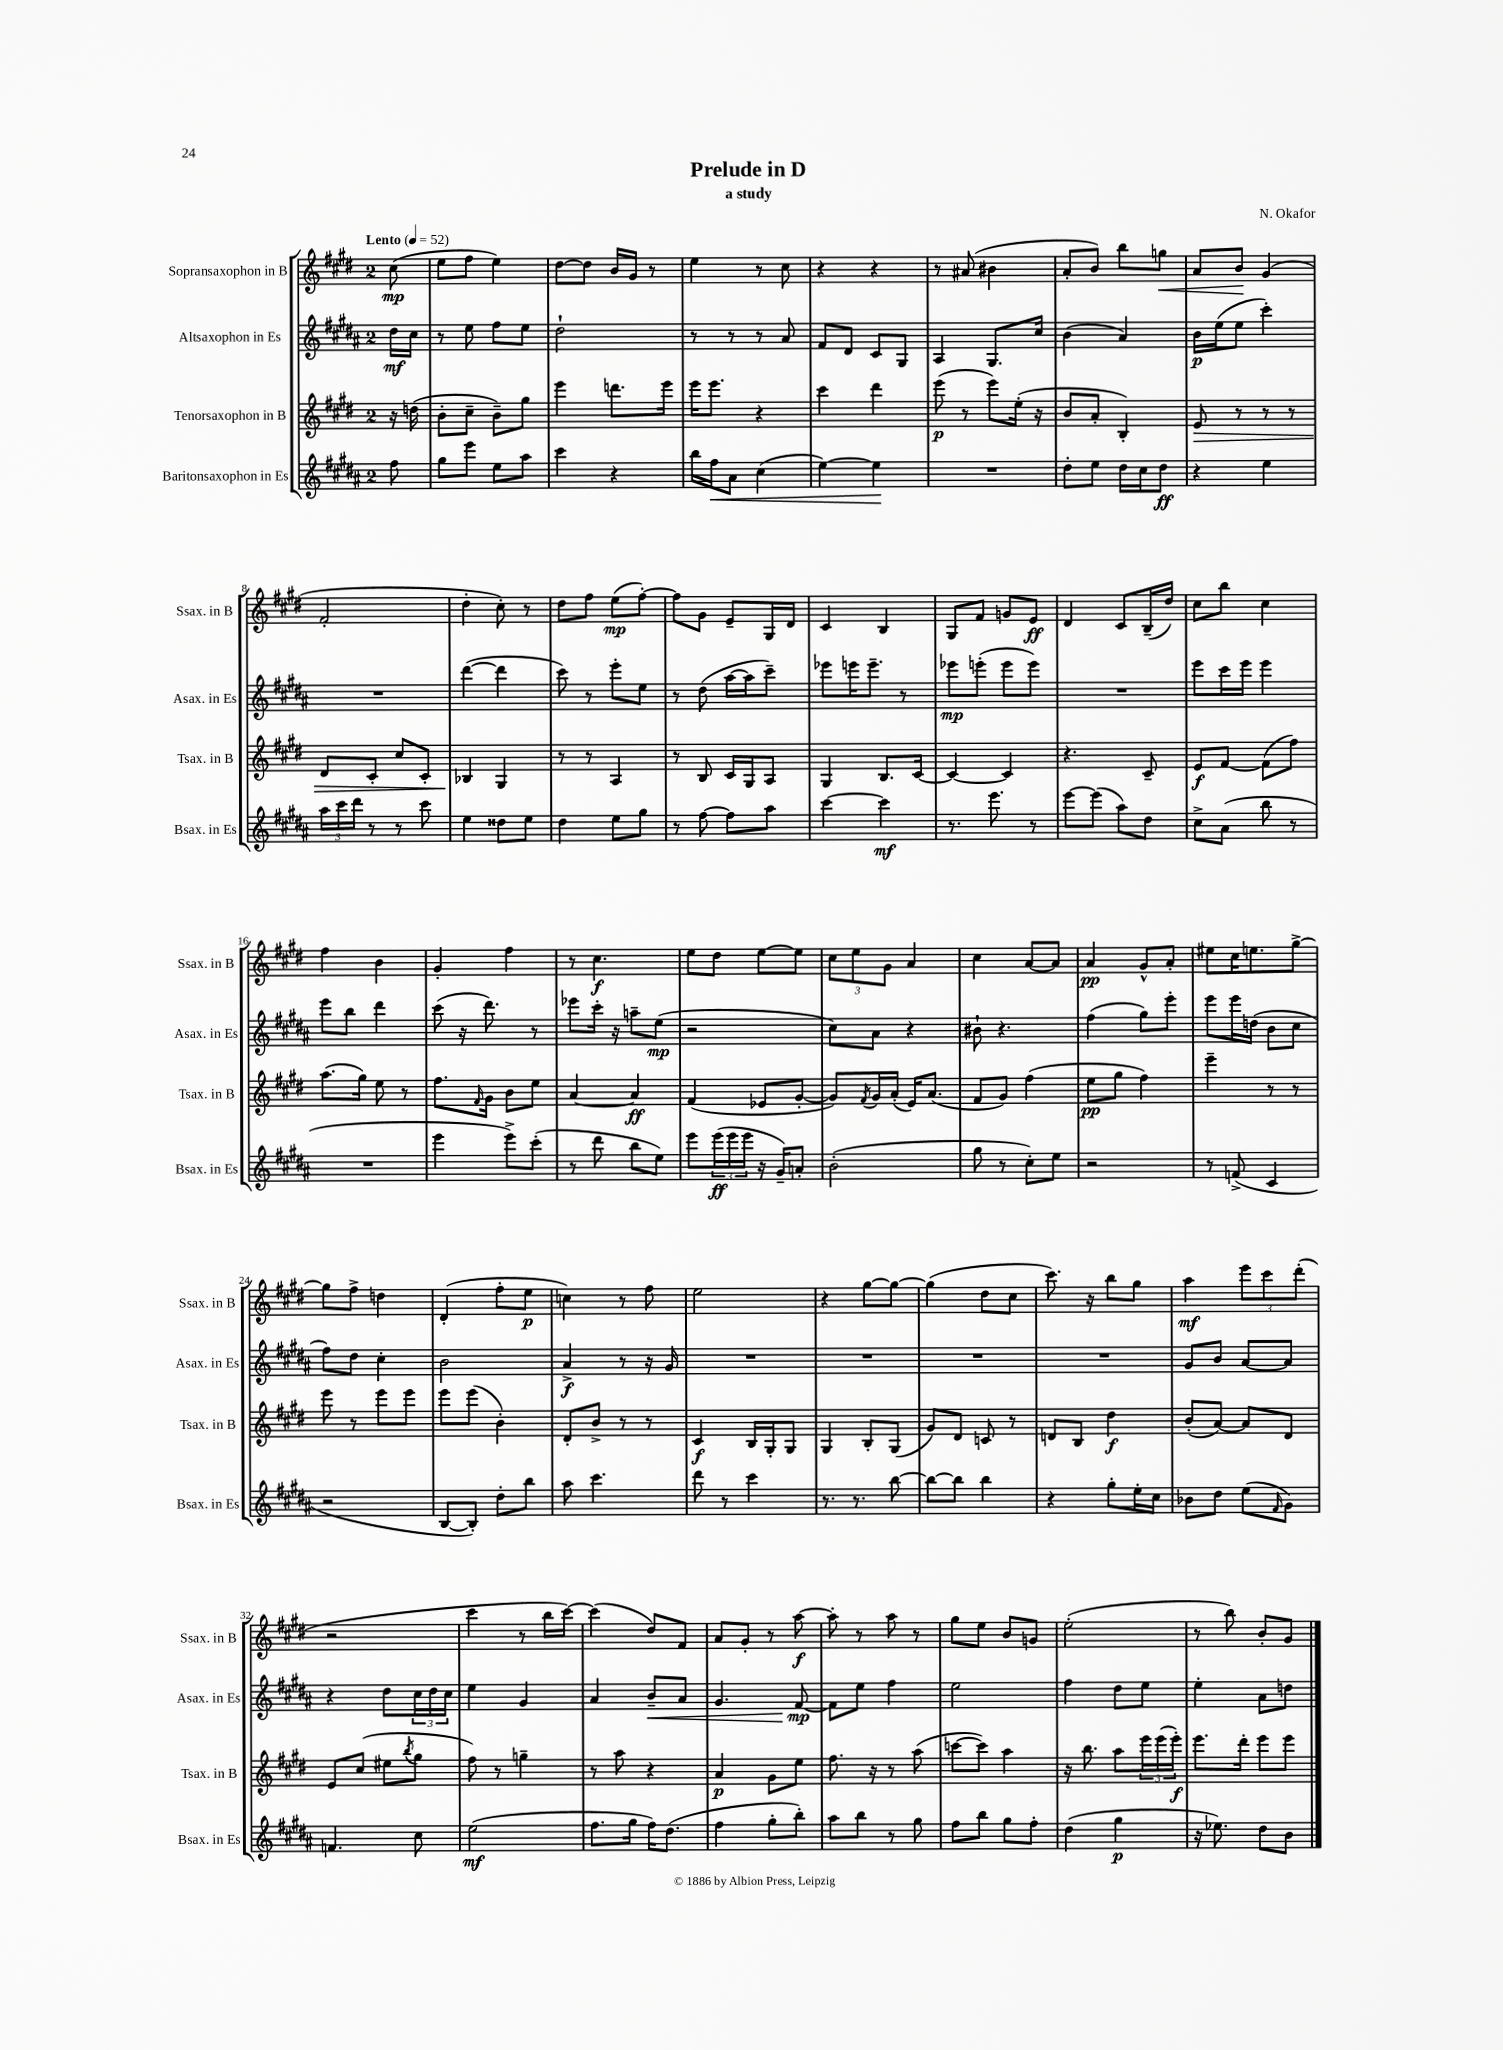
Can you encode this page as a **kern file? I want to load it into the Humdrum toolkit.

**kern	**kern	**kern	**kern
*staff4	*staff3	*staff2	*staff1
*clefG2	*clefG2	*clefG2	*clefG2
*k[f#c#g#d#a#]	*k[f#c#g#d#]	*k[f#c#g#d#a#]	*k[f#c#g#d#]
*M2/4	*M2/4	*M2/4	*M2/4
*MM52	*MM52	*MM52	*MM52
8ff#	16r	16dd#	(8cc#
.	(16dd	16cc#	.
=	=	=	=
8gg#	8b'	8r	8ee
8eee	8cc#~	8ee	8ff#
8ee	8b~)	8ff#	4ee)
8aa#	8gg#	8ee	.
=	=	=	=
4ccc#	4eee	2dd#`	[8dd#
.	.	.	8dd#]
4r	8.ddd	.	16b
.	.	.	16g#
.	.	.	8r
.	16eee	.	.
=	=	=	=
16bb	16eee	8r	4ee
16ff#	8.eee	.	.
8a#	.	8r	.
(4cc#	4r	8r	8r
.	.	8a#	8cc#
=	=	=	=
[4ee)	4ccc#	8f#	4r
.	.	8d#	.
4ee]	4ddd#	8c#	4r
.	.	8G#	.
=	=	=	=
2r	(8eee	4A#	8r
.	8r	.	(8a#
.	8eee)	8.G#	4b#
.	(16ee'	.	.
.	16r	16cc#	.
=	=	=	=
8dd#'	8b	(4b	8a'
8ee	8a'	.	8b)
16dd#	4B')	4a#)	8bb
16cc#	.	.	.
8dd#	.	.	8gg
=	=	=	=
4r	8e	16b	8a
.	.	(16ee	.
.	8r	8ee	8b
4ee	8r	4ccc#')	(4g#
.	8r	.	.
=	=	=	=
24aa#	8d#	2r	2f#'
24ccc#	.	.	.
24ddd#	.	.	.
8r	8c#'	.	.
8r	8cc#	.	.
8ccc#	8c#'	.	.
=	=	=	=
4ee	4B-	([4ddd#	4dd#'
8dd##	4G#	4ddd#]	8cc#')
8ee	.	.	8r
=	=	=	=
4dd#	8r	8ccc#)	8dd#
.	8r	8r	8ff#
8ee	4A	8eee'	(8ee
8gg#	.	8ee	[8ff#')
=	=	=	=
8r	8r	8r	8ff#]
[8ff#	8B	(8dd#	8g#
8ff#]	16c#	[16aa#	8e~
.	16G#	16aa#]	.
8aa#	8A	8ccc#~)	16G#
.	.	.	16d#
=	=	=	=
[4ccc#	4G#	8eee-	4c#
.	.	16eee	.
.	.	8.eee~	.
4ccc#]	8.B	.	4B
.	.	8r	.
.	[16c#	.	.
=	=	=	=
8.r	4c#_	8eee-	8G#
.	.	(8eee'	8f#
8.eee	.	.	.
.	4c#]	8eee	8g
8r	.	8eee)	8e
=	=	=	=
[8eee	4.r	2r	4d#
(8eee]	.	.	.
8aa#)	.	.	8c#
8dd#	8c#~	.	(16B~
.	.	.	16dd#)
=	=	=	=
8cc#^	8e	8eee	8cc#
(8a#	[8f#	16ccc#	8bb
.	.	16eee	.
8bb	(8f#]	4eee	4cc#
8r	8ff#)	.	.
=	=	=	=
2r	(8.aa	8eee	4ff#
.	.	8bb	.
.	16gg#)	.	.
.	8ee	4ddd#	4b
.	8r	.	.
=	=	=	=
4eee	8.ff#	(8ccc#	4g#'
.	.	16r	.
.	16qqf#	.	.
.	16g#	8.ddd#)	.
8eee^)	8b	.	4ff#
(8ccc#'	8ee	8r	.
=	=	=	=
8r	[4a	8eee-	8r
8ddd#	.	16ccc#'	4.cc#
.	.	16r	.
8bb	4a]	8aa~	.
8ee)	.	(8ee	.
=	=	=	=
8eee	(4f#	2r	8ee
(24eee	.	.	8dd#
24eee	.	.	.
24eee	.	.	.
16r	8e-	.	[8ee
16g#~)	.	.	.
8a'	[8g#'	.	8ee]
=	=	=	=
(2b'	8g#])	8cc#)	12cc#
.	.	.	12ee
.	8qf#	.	.
.	16g#	8a#	.
.	.	.	12g#
.	(16a'	.	.
.	16e)	4r	4a
.	(8.a	.	.
=	=	=	=
8gg#	8f#	8b#`	4cc#
8r	8g#)	4.r	.
8cc#')	(4ff#	.	[8a
8ee	.	.	8a]
=	=	=	=
2r	8ee	(4ff#	4a
.	8gg#	.	.
.	4ff#)	8gg#)	8g#^^
.	.	8eee'	8a'
=	=	=	=
8r	4eee~	8eee	8ee#
(8f^	.	16eee	16cc#
.	.	(16dd	8.ee
4c#	8r	8b	.
.	8r	8cc#	[8gg#^
=	=	=	=
2r	8eee	8ff#)	8gg#]
.	8r	8dd#	8ff#^
.	8eee	4cc#'	4dd
.	8eee	.	.
=	=	=	=
[8B	8eee	2b	(4d#'
8B'])	(8eee	.	.
8dd#'	4b')	.	8ff#'
8bb	.	.	8ee
=	=	=	=
8aa#	8d#'	4a#^	4cc)
4.ccc#	8b^	.	.
.	8r	8r	8r
.	8r	16r	8ff#
.	.	16g#	.
=	=	=	=
8ddd#	4c#	2r	2ee
8r	.	.	.
4ccc#	16B	.	.
.	16G#'	.	.
.	8G#	.	.
=	=	=	=
8.r	4G#	2r	4r
8.r	.	.	.
.	8B'	.	[8gg#
[8bb	(8G#	.	8gg#_
=	=	=	=
8bb_	8g#)	2r	(4gg#]
8bb]	8d#	.	.
4bb	8c	.	8dd#
.	8r	.	8cc#
=	=	=	=
4r	8d	2r	8.ccc#)
.	8B	.	.
.	.	.	16r
8gg#'	4dd#	.	8bb
16ee'	.	.	8gg#
16cc#	.	.	.
=	=	=	=
8b-	(8b'	8g#	4aa
8dd#	[8a)	8b	.
(8ee	8a]	[8a#	12eee
.	.	.	12ccc#
16qqf#	.	.	.
8g#)	8d#	8a#]	.
.	.	.	(12ddd#'
=	=	=	=
4.f	8e	4r	2r
.	(8cc#	.	.
.	8ee#	8dd#	.
.	8qbb	.	.
8cc#	8gg#	24cc#	.
.	.	24dd#	.
.	.	24cc#	.
=	=	=	=
(2ee	8ff#)	4ee	4ccc#
.	8r	.	.
.	4gg~	4g#	8r
.	.	.	16bb
.	.	.	[16ccc#)
=	=	=	=
8.ff#	8r	4a#	(4ccc#]
.	8aa	.	.
16gg#	.	.	.
16ff#)	4r	8b~	8dd#)
(8.dd#	.	.	.
.	.	8a#	8f#
=	=	=	=
4ff#	4a	4.g#	8a
.	.	.	8g#'
8gg#'	8g#	.	8r
8bb')	8ee	[8f#	[8aa
=	=	=	=
8aa#	8.ff#	8f#]	8aa']
8bb	.	8ee	8r
.	16r	.	.
8r	8r	4ff#	8aa
8gg#	(8aa	.	8r
=	=	=	=
8ff#	[8ccc	2ee	8gg#
8bb	8ccc])	.	8ee
8gg#	4aa	.	8b
8ff#'	.	.	8g
=	=	=	=
(4dd#	16r	4ff#	(2ee'
.	8.bb	.	.
4gg#	8aa	8dd#	.
.	24eee	8ee	.
.	(24eee	.	.
.	24eee')	.	.
=	=	=	=
16r	8.eee	4ee'	8r
8.ee-)	.	.	.
.	.	.	8bb)
.	16ddd#'	.	.
8dd#	8eee	8a#	8b'
8b	8eee	8dd	8g#
==	==	==	==
*-	*-	*-	*-
